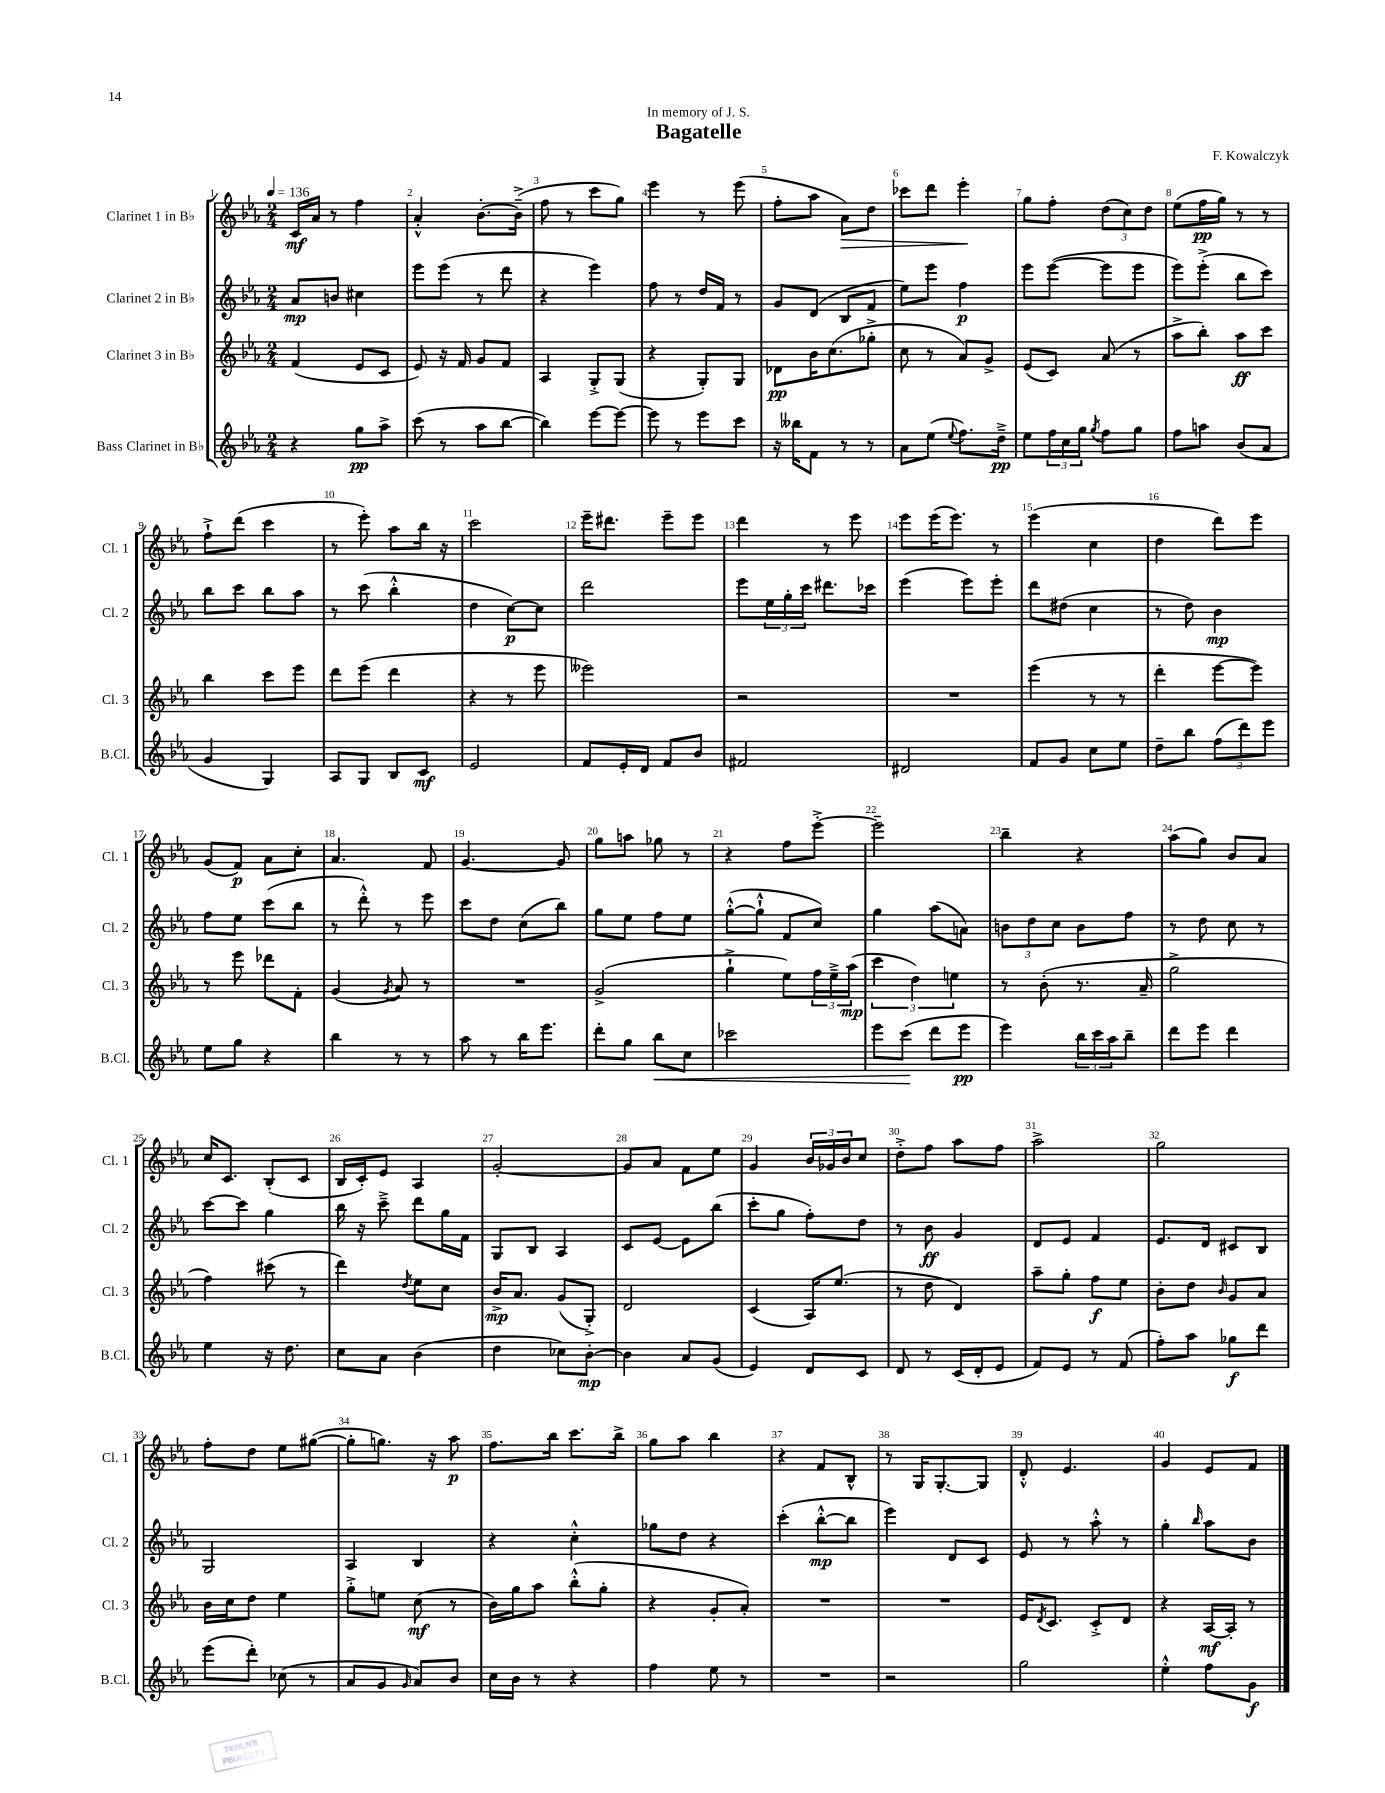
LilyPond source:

\header { title = "Bagatelle" composer = "F. Kowalczyk" dedication = "In memory of J. S." }
<<
\new StaffGroup <<
\new Staff = "s0" \with { instrumentName = "Clarinet 1 in Bb" shortInstrumentName = "Cl. 1" } {
    \clef treble \key ees \major \numericTimeSignature \time 2/4 \tempo 4 = 136
    c'16\mf aes'16 r8 f''4 |
    aes'4-.-^ bes'8.~-. bes'16--->( |
    f''8 r8 c'''8 g''8) |
    ees'''4 r8 ees'''8( |
    f''8-. aes''8 aes'8\>) d''8 |
    ces'''8 d'''8 ees'''4-.\! |
    g''8 f''8-. \tuplet 3/2 { d''8( c''8) d''8 } |
    ees''8( f''16\pp g''16) r8 r8 |
    f''8-!-> d'''8( c'''4 |
    r8 ees'''8-.) aes''8 bes''16 r16 |
    c'''2 |
    ees'''16-- dis'''8. ees'''8-- ees'''8 |
    d'''4 r8 ees'''8 |
    ees'''8 ees'''16( ees'''8.) r8 |
    ees'''4( c''4 |
    d''4 d'''8) ees'''8 |
    g'8( f'8\p) aes'8 c''8-. |
    aes'4. f'8 |
    g'4.~ g'8 |
    g''8 a''8 ges''8 r8 |
    r4 f''8 ees'''8~-.-> |
    ees'''2-- |
    bes''4-- r4 |
    aes''8( g''8) bes'8 aes'8 |
    c''16 c'8. bes8-.( c'8 |
    bes16 c'16-.) ees'8 aes4 |
    g'2~-. |
    g'8 aes'8 f'8 ees''8 |
    g'4 \tuplet 3/2 { bes'16 ges'16 bes'16 } c''8 |
    d''8-.-> f''8 aes''8 f''8 |
    aes''2-> |
    g''2 |
    f''8-. d''8 ees''8 gis''8~( |
    gis''8-. g''8.) r16 aes''8\p |
    f''8. bes''16 c'''8. bes''16-> |
    g''8 aes''8 bes''4 |
    r4 f'8 bes8-^ |
    r8 g16 g8.~-. g8 |
    d'8-.-^ ees'4. |
    g'4 ees'8 f'8 \bar "|." |
}
\new Staff = "s1" \with { instrumentName = "Clarinet 2 in Bb" shortInstrumentName = "Cl. 2" } {
    \clef treble \key ees \major \numericTimeSignature \time 2/4
    aes'8\mp b'8 cis''4 |
    ees'''8 ees'''8( r8 d'''8 |
    r4 ees'''4) |
    f''8 r8 d''16 f'16 r8 |
    g'8 d'8( bes8 f'8 |
    ees''8) ees'''8 f''4\p |
    ees'''8 ees'''8~( ees'''8 ees'''8 |
    ees'''8) ees'''8-.->( bes''8 c'''8) |
    bes''8 c'''8 bes''8 aes''8 |
    r8 c'''8( bes''4-.-^ |
    d''4 c''8~\p) c''8 |
    d'''2 |
    ees'''8 \tuplet 3/2 { ees''16 g''16-. c'''16 } dis'''8. ces'''16 |
    ees'''4( ees'''8) ees'''8-. |
    d'''8 dis''8( c''4 |
    r8 d''8) bes'4\mp |
    f''8 ees''8 c'''8( bes''8 |
    r8 d'''8-.-^) r8 ees'''8 |
    c'''8 d''8 c''8( bes''8) |
    g''8 ees''8 f''8 ees''8 |
    g''8~-.-^( g''8-!-^ f'8 c''8) |
    g''4 aes''8( a'8) |
    \tuplet 3/2 { b'8 d''8 c''8 } b'8 f''8 |
    r8 d''8 c''8 r8 |
    c'''8~ c'''8 g''4 |
    bes''16 r16 c'''8---> d'''8 g''16 f'16 |
    g8 bes8 aes4 |
    c'8 ees'8~ ees'8 bes''8( |
    c'''8-. g''8 f''8-.) d''8 |
    r8 bes'8\ff g'4 |
    d'8 ees'8 f'4 |
    ees'8. d'16 cis'8 bes8 |
    g2 |
    aes4 bes4 |
    r4 c''4-.-^ |
    ges''8 d''8 r4 |
    c'''4-.( bes''8~-.-^\mp bes''8 |
    ees'''4) d'8 c'8 |
    ees'8 r8 aes''8-.-^ r8 |
    g''4-. \grace { bes''16 } aes''8 bes'8 \bar "|." |
}
\new Staff = "s2" \with { instrumentName = "Clarinet 3 in Bb" shortInstrumentName = "Cl. 3" } {
    \clef treble \key ees \major \numericTimeSignature \time 2/4
    f'4( ees'8 c'8 |
    ees'8) r16 f'16 g'8 f'8 |
    aes4 g8-.-> g8( |
    r4 g8-.) g8 |
    des'8\pp bes'16 c''8.( ges''8-.-> |
    c''8 r8 aes'8) g'8-> |
    ees'8( c'8) aes'8( r8 |
    aes''8-> bes''8-.) aes''8\ff c'''8 |
    bes''4 c'''8 ees'''8 |
    d'''8 ees'''8( d'''4 |
    r4 r8 ees'''8 |
    eeses'''2) |
    r2 |
    R2 |
    ees'''4( r8 r8 |
    d'''4-. ees'''8~ ees'''8) |
    r8 ees'''8 des'''8 f'8-. |
    g'4( \acciaccatura { g'8 } aes'8) r8 |
    R2 |
    g'2->( |
    g''4-!-> ees''8) \tuplet 3/2 { f''16 ees''16---> aes''16\mp( } |
    \tuplet 3/2 { c'''4 d''4) e''4 } |
    r8 bes'8-.( r8. aes'16-- |
    g''2-> |
    f''4) cis'''8( r8 |
    d'''4) \acciaccatura { d''8 } ees''8 c''8 |
    bes'16->\mp aes'8. g'8( g8-.->) |
    d'2 |
    c'4( aes16) ees''8.( |
    r8 d''8 d'4) |
    aes''8-- g''8-. f''8\f ees''8 |
    bes'8-. d''8 \grace { bes'16 } g'8 aes'8 |
    bes'16 c''16 d''8 ees''4 |
    g''8-.-> e''8 c''8\mf( r8 |
    bes'16) g''16 aes''8 bes''8-.-^( g''8-. |
    r4 g'8-. aes'8-.) |
    R2 |
    R2 |
    ees'16 \acciaccatura { d'8 } c'8. c'8-.-> d'8 |
    r4 aes16~\mf aes16-. r8 \bar "|." |
}
\new Staff = "s3" \with { instrumentName = "Bass Clarinet in Bb" shortInstrumentName = "B.Cl." } {
    \clef treble \key ees \major \numericTimeSignature \time 2/4
    r4 g''8\pp aes''8-> |
    c'''8( r8 aes''8 bes''8~ |
    bes''4) ees'''8~ ees'''8~ |
    ees'''8 r8 ees'''8 c'''8 |
    r16 beses''16 f'8 r8 r8 |
    aes'8 ees''8( \appoggiatura { ees''8 } f''8.) d''16--->\pp |
    ees''8 \tuplet 3/2 { f''16 c''16 g''16 } \acciaccatura { g''8 } f''8 g''8 |
    f''8 a''8 bes'8( aes'8 |
    g'4 g4) |
    aes8 g8 bes8 c'8\mf |
    ees'2 |
    f'8 ees'16-. d'16 f'8 bes'8 |
    fis'2 |
    dis'2 |
    f'8 g'8 c''8 ees''8 |
    d''8-- bes''8 \tuplet 3/2 { f''8( d'''8) ees'''8 } |
    ees''8 g''8 r4 |
    bes''4 r8 r8 |
    aes''8 r8 bes''16 ees'''8. |
    d'''8-. g''8 bes''8\< c''8 |
    ces'''2 |
    ees'''8 c'''8\!( d'''8 ees'''8\pp |
    ees'''4) \tuplet 3/2 { bes''16 c'''16 aes''16 } bes''8-- |
    d'''8 ees'''8 d'''4 |
    ees''4 r16 d''8. |
    c''8 aes'8 bes'4( |
    d''4 ces''8) bes'8~-.\mp |
    bes'4 aes'8 g'8( |
    ees'4) d'8 c'8 |
    d'8 r8 c'16( d'16-. ees'8 |
    f'8) ees'8 r8 f'8( |
    f''8-.) aes''8 ges''8\f d'''8 |
    ees'''8( d'''8-.) ces''8( r8 |
    aes'8 g'8 \grace { g'16 } aes'8) bes'8 |
    c''16 bes'16 r8 r4 |
    f''4 ees''8 r8 |
    R2 |
    r2 |
    g''2 |
    ees''4-.-^ f''8 g'8\f \bar "|." |
}
>>
>>
\layout { \context { \Score \override BarNumber.break-visibility = ##(#f #t #t) barNumberVisibility = #all-bar-numbers-visible } }
